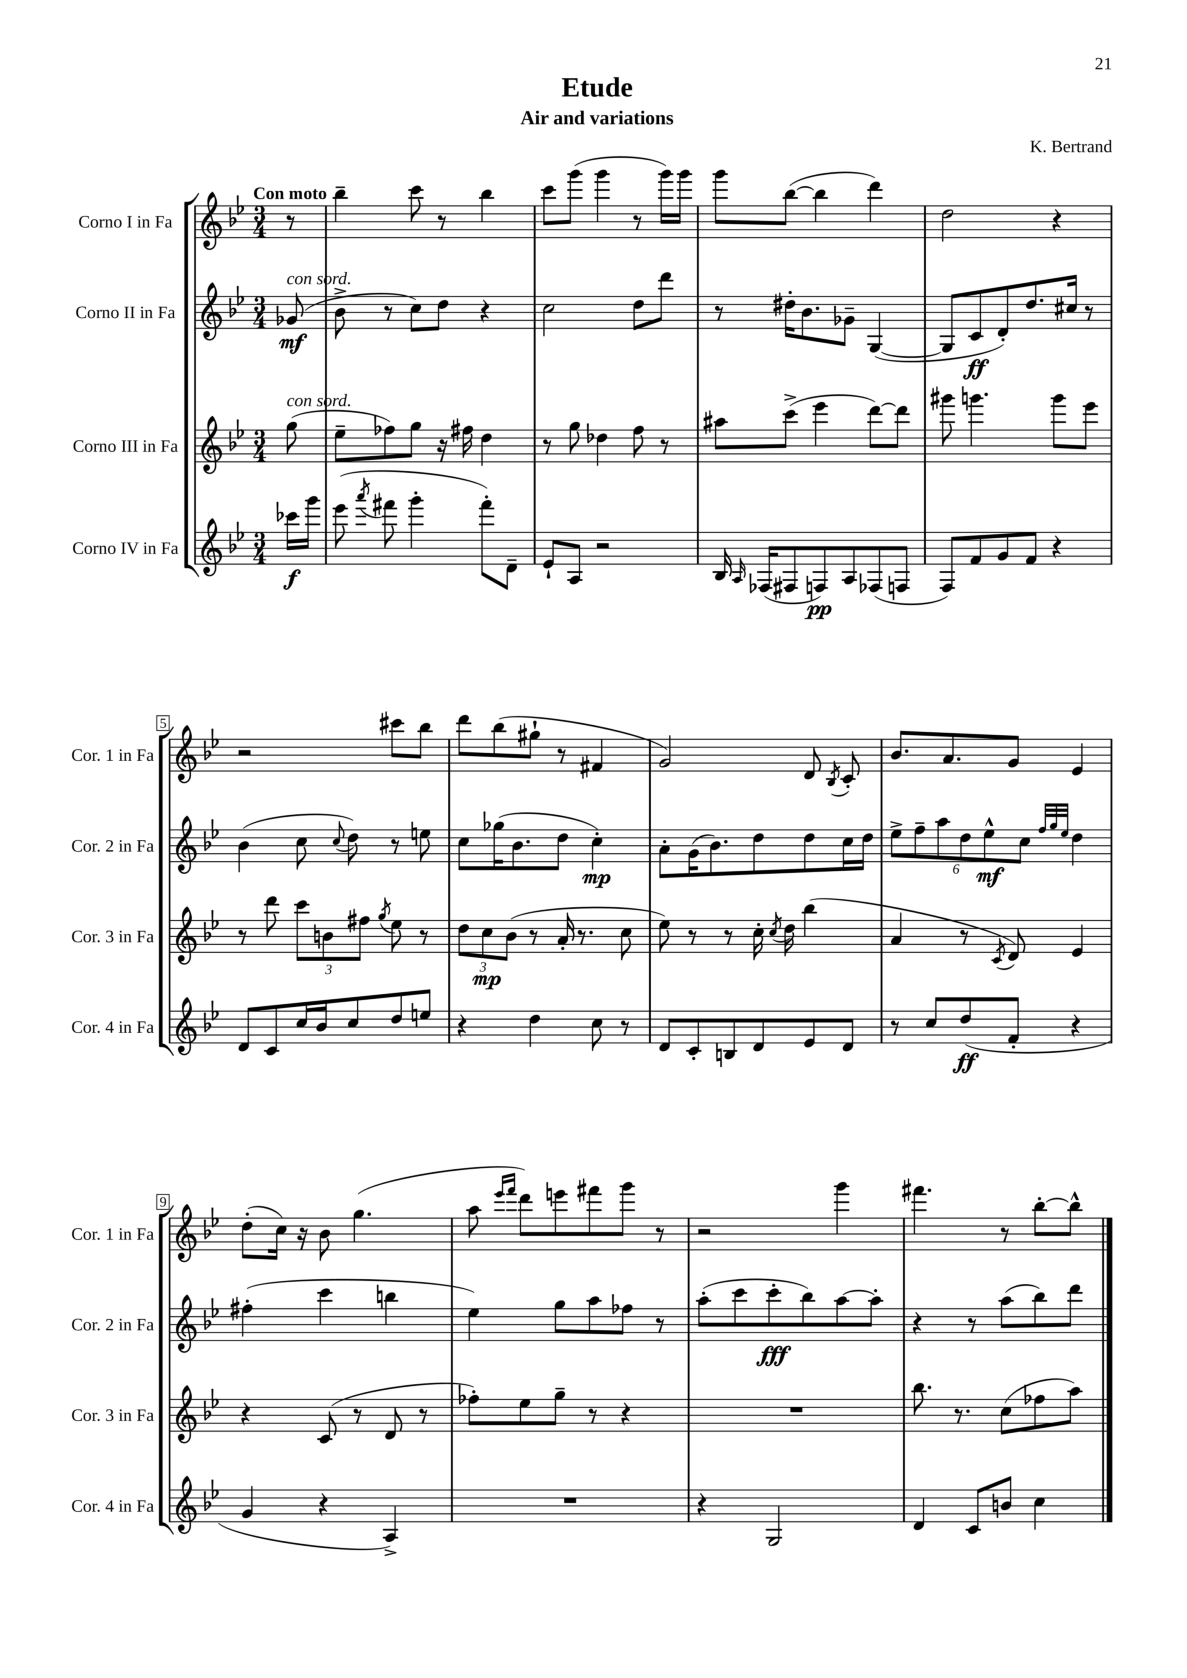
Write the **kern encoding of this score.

**kern	**kern	**kern	**kern
*staff4	*staff3	*staff2	*staff1
*clefG2	*clefG2	*clefG2	*clefG2
*k[b-e-]	*k[b-e-]	*k[b-e-]	*k[b-e-]
*M3/4	*M3/4	*M3/4	*M3/4
16ccc-\LL	(8gg\	(8g-/	8r
16ggg\JJ	.	.	.
=	=	=	=
(8eee-\	8ee-~\L	8b-^\	4bb-~\
8qaaa/	.	.	.
8fff#\	8ff-\)	8r	.
4ggg'\	8gg\J	8cc\L)	8ccc\
.	16r	8dd\J	8r
.	16ff#\	.	.
8fff#'\L)	4dd\	4r	4bb-\
8d~\J	.	.	.
=	=	=	=
8e-`/L	8r	2cc\	8ccc\L
8A/J	8gg\	.	(8ggg\J
2r	4dd-\	.	4ggg\
.	8ff\	8dd\L	8r
.	8r	8ddd\J	16ggg\LL)
.	.	.	16ggg\JJ
=	=	=	=
16B-/	8aa#\L	8r	8ggg\L
16qqA/	.	.	.
(16F-/LK	.	.	.
8F#/	(8ccc^\J	16dd#'\LK	([8bb-\J
.	.	8.b-\	.
8F/)	4eee-\	.	4bb-\]
8A/	.	8g-~\J	.
(8F-/	[8ddd\L)	([4G/	4ddd\)
8F/J	8ddd\]J	.	.
=	=	=	=
8F/L)	8ggg#\	8G/]L	2dd\
8f/	4.ggg\	8c/	.
8g/	.	8d'/)	.
8f/J	.	8.dd/	.
4r	8ggg\L	.	4r
.	.	16cc#/Jk	.
.	8eee-\J	8r	.
=	=	=	=
8d/L	8r	(4b-\	2r
8c/	8ddd\	.	.
16cc/L	12ccc\L	8cc\	.
16b-/J	.	.	.
.	12b\	.	.
.	.	8qqcc/	.
8cc/	.	8dd\)	.
.	12ff#\J	.	.
.	8qgg/	.	.
8dd/	8ee-\	8r	8ccc#\L
8ee/J	8r	8ee\	8bb-\J
=	=	=	=
4r	12dd\L	8cc\L	8ddd\L
.	12cc\	.	.
.	.	(16gg-\K	(8bb-\
.	(12b-\J	.	.
.	.	8.b-\	.
4dd\	8r	.	8gg#`\J
.	16a'/	8dd\J	8r
.	8.r	.	.
8cc\	.	4cc'\)	4f#/
8r	8cc\	.	.
=	=	=	=
8d/L	8ee-\)	8a'\L	2g/)
8c'/	8r	(16g\K	.
.	.	8.b-\)	.
8B/	8r	.	.
8d/	16cc'\	8dd\	.
.	8qcc/	.	.
.	16dd\	.	.
8e-/	(4bb-\	8dd\	8d/
.	.	.	8qB-/
8d/J	.	16cc\L	8c'/
.	.	16dd\JJ	.
=	=	=	=
8r	4a/	12ee-^\L	8.b-/L
.	.	12ff~\	.
8cc/L	.	.	.
.	.	12aa\	.
.	.	.	8.a/
(8dd/	8r	12dd\	.
.	.	12ee-^^\	.
.	8qc/	.	.
8f'/J	8d/)	.	8g/J
.	.	12cc\J	.
.	.	32qqff/LLL	.
.	.	32qqgg/	.
.	.	32qqee-/JJJ	.
4r	4e-/	4dd\	4e-/
=	=	=	=
4g/	4r	(4ff#'\	(8dd'\L
.	.	.	16cc\Jk)
.	.	.	16r
4r	(8c/	4ccc\	8b-\
.	8r	.	(4.gg\
4A^/)	8d/	4bb\	.
.	8r	.	.
=	=	=	=
2.r	8ff-'\L)	4ee-\)	8aa\
.	.	.	16qqeee-/LL
.	.	.	16qqfff/JJ
.	8ee-\	.	8ddd\L)
.	8gg~\J	8gg\L	8eee\
.	8r	8aa\	8fff#\
.	4r	8ff-\J	8ggg\J
.	.	8r	8r
=	=	=	=
4r	2.r	(8aa'\L	2r
.	.	8ccc\	.
2G/	.	8ccc'\	.
.	.	8bb-\)	.
.	.	[8aa\	4ggg\
.	.	8aa'\]J	.
=	=	=	=
4d/	8.bb-\	4r	4.fff#\
.	8.r	.	.
8c/L	.	8r	.
8b/J	(8cc\L	(8aa\L	8r
4cc\	8ff-\	8bb-\)	[8bb-'\L
.	8aa\J)	8ddd\J	8bb-^^\]J
==	==	==	==
*-	*-	*-	*-
